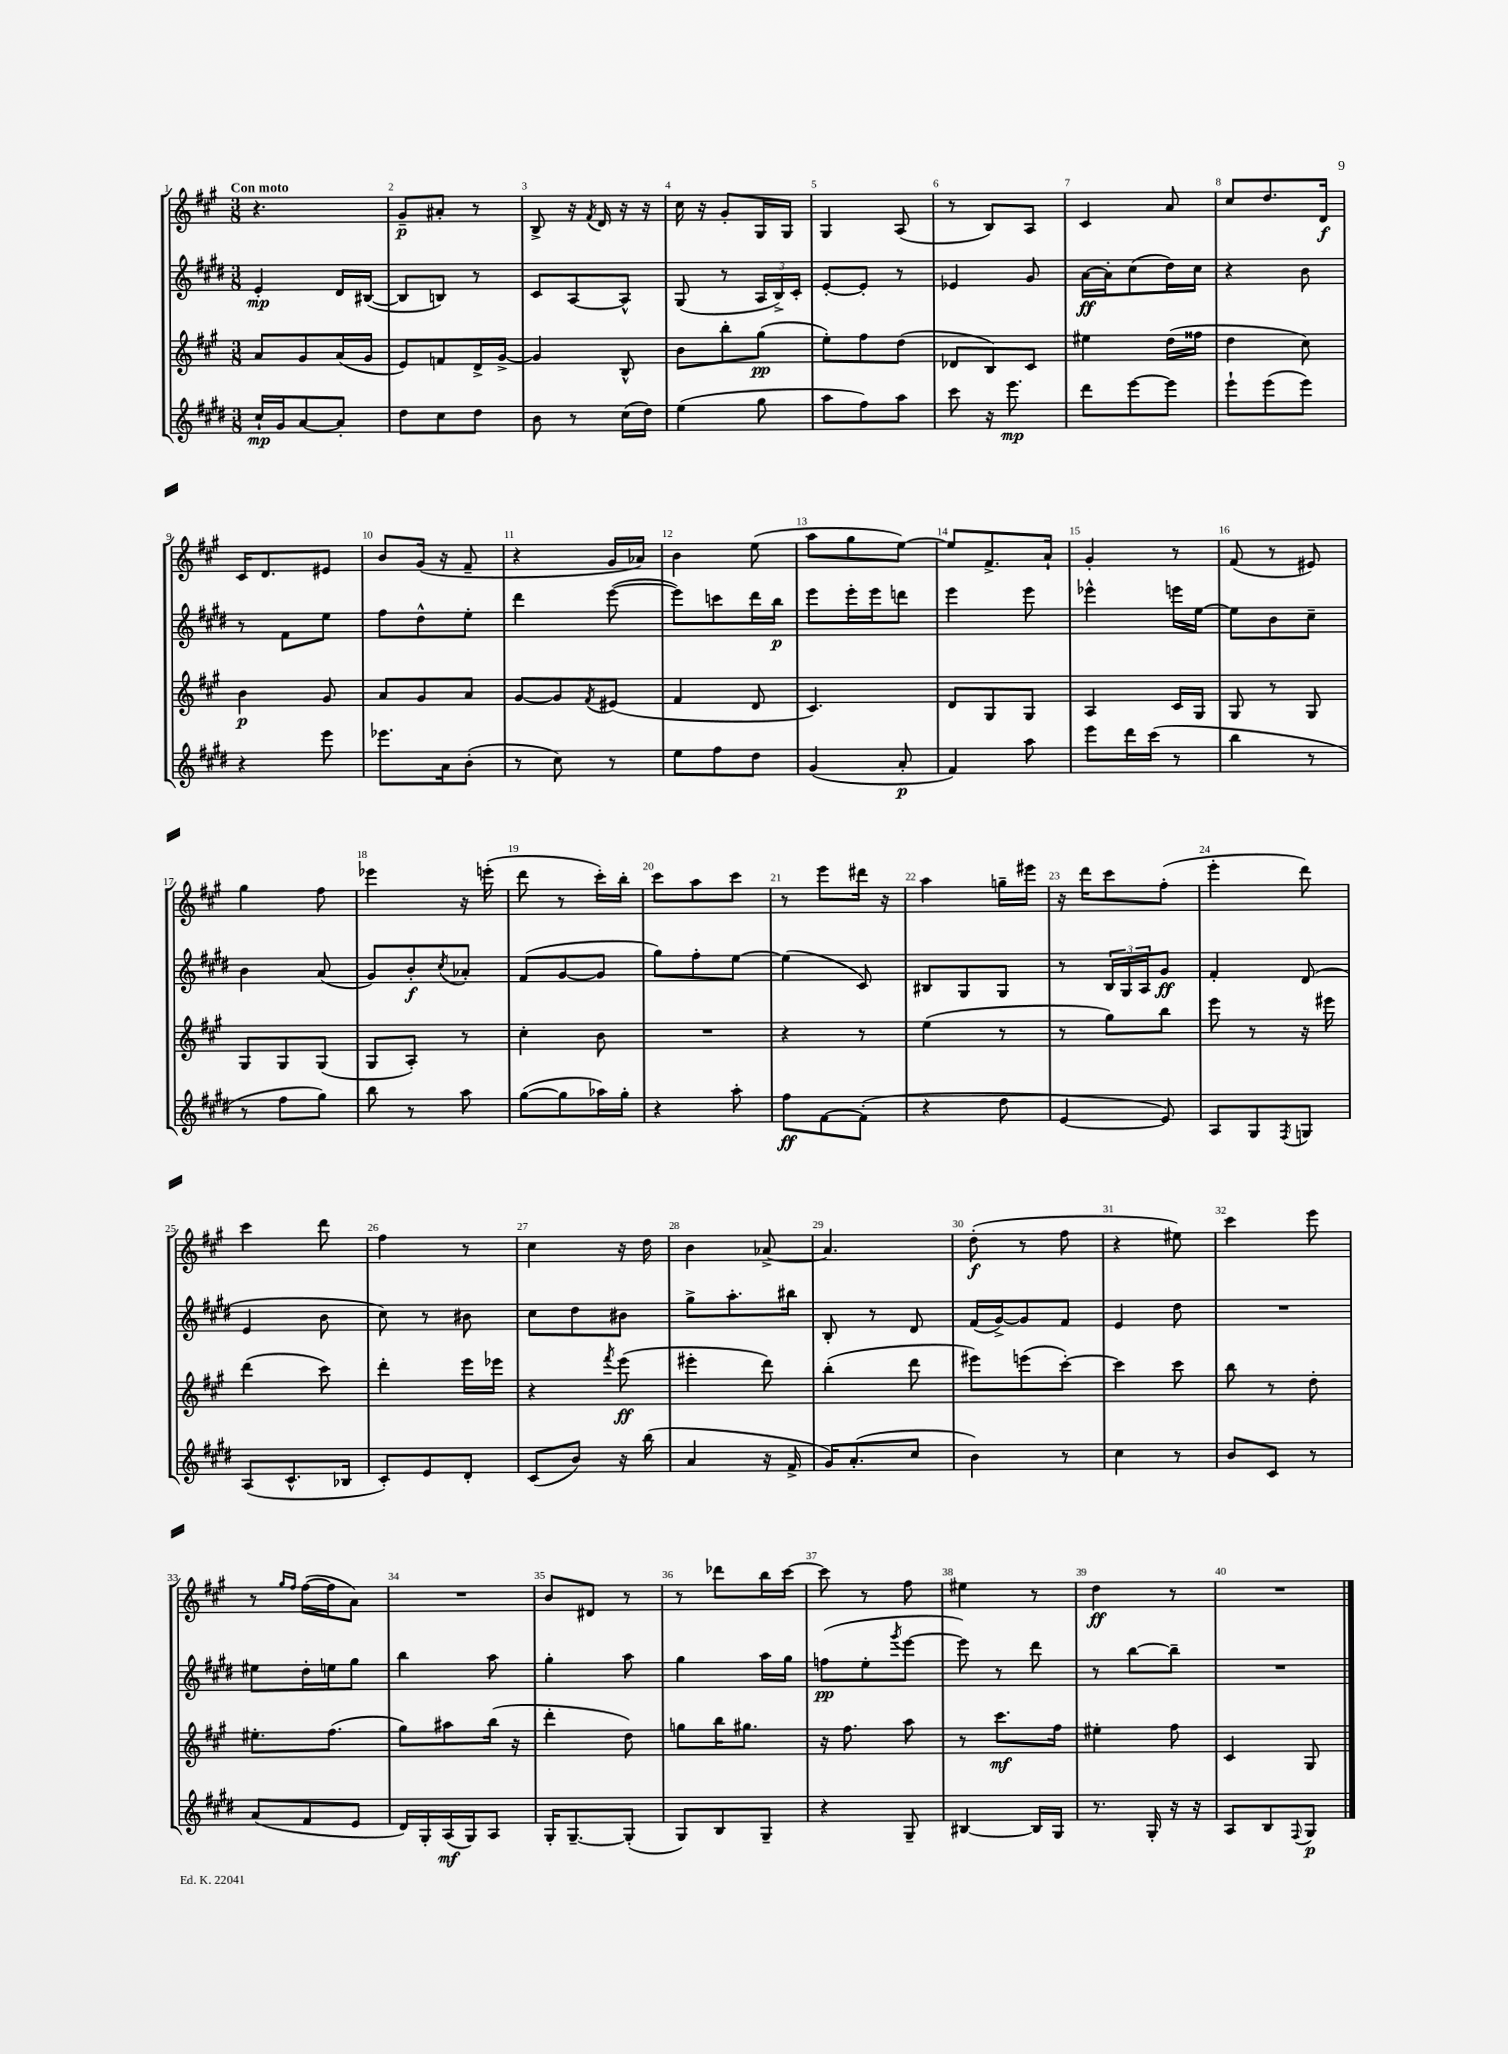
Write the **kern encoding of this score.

**kern	**dynam	**kern	**dynam	**kern	**dynam	**kern	**dynam
*part4	*part4	*part3	*part3	*part2	*part2	*part1	*part1
*staff4	*staff4	*staff3	*staff3	*staff2	*staff2	*staff1	*staff1
*clefG2	*	*clefG2	*	*clefG2	*	*clefG2	*
*k[f#c#g#d#]	*	*k[f#c#g#]	*	*k[f#c#g#d#]	*	*k[f#c#g#]	*
*M3/8	*	*M3/8	*	*M3/8	*	*M3/8	*
=1	=1	=1	=1	=1	=1	=1	=1
!	!	!	!	!	!	!LO:TX:a:B:t=Con moto	!
16cc#`/LL	mp	8a/L	.	4e'/	mp	4.r	.
16g#/J	.	.	.	.	.	.	.
[8a/	.	8g#/	.	.	.	.	.
8a'/J]	.	(16a/L	.	16d#/LL	.	.	.
.	.	16g#/JJ	.	([16B#X/JJ	.	.	.
=2	=2	=2	=2	=2	=2	=2	=2
8dd#\L	.	8e/L)	.	8B#/L]	.	8g#~/L	p
8cc#\	.	8fn/	.	8Bn/J)	.	8a#X'/J	.
8dd#\J	.	16d^/L	.	8r	.	8r	.
.	.	[16g#^/JJ	.	.	.	.	.
=3	=3	=3	=3	=3	=3	=3	=3
8b\	.	4g#/]	.	8c#/L	.	8B^/	.
8r	.	.	.	[8A/	.	16r	.
.	.	.	.	.	.	8qf#/	.
.	.	.	.	.	.	16d/	.
(16cc#\LL	.	8B^^/	.	8A^^/J]	.	16r	.
16dd#\JJ)	.	.	.	.	.	16r	.
=4	=4	=4	=4	=4	=4	=4	=4
(4ee\	.	8b\L	.	(8G#/	.	16cc#\	.
.	.	.	.	.	.	16r	.
.	.	8bb'\	.	8r	.	8g#'/L	.
8gg#\	.	(8gg#\J	pp	24A/LL	.	16G#/L	.
.	.	.	.	24B^/)	.	.	.
.	.	.	.	.	.	16G#/JJ	.
.	.	.	.	24c#'/JJ	.	.	.
=5	=5	=5	=5	=5	=5	=5	=5
8aa\L	.	8ee'\L)	.	[8e'/L	.	4G#/	.
8ff#\)	.	8ff#\	.	8e'/J]	.	.	.
8aa\J	.	(8dd\J	.	8r	.	(8A/	.
=6	=6	=6	=6	=6	=6	=6	=6
8ccc#\	.	8d-X/L	.	4e-X/	.	8r	.
16r	.	8B/)	.	.	.	8B/L)	.
8.eee\	mp	.	.	.	.	.	.
.	.	8c#/J	.	8g#/	.	8A/J	.
=7	=7	=7	=7	=7	=7	=7	=7
8ddd#\L	.	4ee#X\	.	[16a\LL	ff	4c#/	.
.	.	.	.	16a'\J]	.	.	.
[8eee\	.	.	.	(8cc#\	.	.	.
8eee\J]	.	(16dd\LL	.	16dd#\L)	.	8a/	.
.	.	16ff##X\JJ	.	16cc#\JJ	.	.	.
=8	=8	=8	=8	=8	=8	=8	=8
8eee`\L	.	4dd\	.	4r	.	8cc#/L	.
(8eee\	.	.	.	.	.	8.dd/	.
8eee\J)	.	8cc#\)	.	8b\	.	.	.
.	.	.	.	.	.	16d/Jk	f
!!LO:LB:g=z
=9	=9	=9	=9	=9	=9	=9	=9
4r	.	4b\	p	8r	.	16c#/KL	.
.	.	.	.	.	.	8.d/	.
.	.	.	.	8f#\L	.	.	.
8eee\	.	8g#/	.	8ee\J	.	8e#X/J	.
=10	=10	=10	=10	=10	=10	=10	=10
8.eee-X\L	.	8a/L	.	8ff#\L	.	8b/L	.
.	.	8g#/	.	8dd#^^\	.	(16g#/Jk	.
16a\k	.	.	.	.	.	16r	.
(8b'\J	.	8a/J	.	8ee'\J	.	8f#~/	.
=11	=11	=11	=11	=11	=11	=11	=11
8r	.	[8g#/L	.	4ddd#\	.	4r	.
8cc#\)	.	8g#/]	.	.	.	.	.
.	.	8qf#/	.	.	.	.	.
8r	.	(8e#X/J	.	([8eee\	.	16g#/LL	.
.	.	.	.	.	.	16a-X/JJ)	.
=12	=12	=12	=12	=12	=12	=12	=12
8ee\L	.	4f#/	.	8eee\L])	.	4b\	.
8ff#\	.	.	.	8cccn\	.	.	.
8dd#\J	.	8d/	.	16ddd#\L	.	(8ee\	.
.	.	.	.	16bb\JJ	p	.	.
=13	=13	=13	=13	=13	=13	=13	=13
(4g#/	.	4.c#/)	.	8eee\L	.	8aa\L	.
.	.	.	.	16eee'\L	.	8gg#\	.
.	.	.	.	16eee\J	.	.	.
8a'/	p	.	.	8dddn\J	.	[8ee\J)	.
=14	=14	=14	=14	=14	=14	=14	=14
4f#/)	.	8d/L	.	4eee\	.	8ee/L]	.
.	.	8G#/	.	.	.	8.f#^/	.
8aa\	.	8G#/J	.	8eee\	.	.	.
.	.	.	.	.	.	16a`/Jk	.
=15	=15	=15	=15	=15	=15	=15	=15
8eee\L	.	4A/	.	4eee-X^^\	.	4g#'/	.
16ddd#\L	.	.	.	.	.	.	.
(16ccc#\JJ	.	.	.	.	.	.	.
8r	.	16c#/LL	.	16eeen\LL	.	8r	.
.	.	16G#/JJ	.	[16ee\JJ	.	.	.
=16	=16	=16	=16	=16	=16	=16	=16
4bb\	.	8G#/	.	8ee\L]	.	(8f#/	.
.	.	8r	.	8b\	.	8r	.
8r	.	8G#/	.	8cc#~\J	.	8e#X/)	.
!!LO:LB:g=z
=17	=17	=17	=17	=17	=17	=17	=17
8r	.	8G#/L	.	4b\	.	4gg#\	.
8ff#\L	.	8G#/	.	.	.	.	.
8gg#\J)	.	(8G#/J	.	(8a/	.	8ff#\	.
=18	=18	=18	=18	=18	=18	=18	=18
8bb\	.	8G#/L	.	8g#/L)	.	4eee-X\	.
8r	.	8A'/J)	.	8b'/	f	.	.
.	.	.	.	8qcc#/	.	.	.
8aa\	.	8r	.	8a-X'/J	.	16r	.
.	.	.	.	.	.	(16eeen'\	.
=19	=19	=19	=19	=19	=19	=19	=19
([8gg#\L	.	4cc#'\	.	(8f#/L	.	8ddd\	.
8gg#\]	.	.	.	[8g#/	.	8r	.
16aa-X\L)	.	8b\	.	8g#/J]	.	16ccc#'\LL)	.
16gg#'\JJ	.	.	.	.	.	16bb'\JJ	.
=20	=20	=20	=20	=20	=20	=20	=20
4r	.	4.r	.	8gg#\L)	.	8ccc#\L	.
.	.	.	.	8ff#'\	.	8aa\	.
8aa'\	.	.	.	[8ee\J	.	8ccc#\J	.
=21	=21	=21	=21	=21	=21	=21	=21
8ff#\L	ff	4r	.	(4ee\]	.	8r	.
[8f#\	.	.	.	.	.	8eee\L	.
(8f#'\J]	.	8r	.	8c#/)	.	16ddd#X\Jk	.
.	.	.	.	.	.	16r	.
=22	=22	=22	=22	=22	=22	=22	=22
4r	.	(4ee\	.	8B#X/L	.	4aa\	.
.	.	.	.	8G#/	.	.	.
8dd#\	.	8r	.	8G#/J	.	16ggn~\LL	.
.	.	.	.	.	.	16eee#X\JJ	.
=23	=23	=23	=23	=23	=23	=23	=23
[4e/	.	8r	.	8r	.	16r	.
.	.	.	.	.	.	16ddd\KL	.
.	.	8gg#\L)	.	24B/LL	.	8ccc#\	.
.	.	.	.	24G#/	.	.	.
.	.	.	.	24A/J	.	.	.
8e/])	.	8bb\J	.	8g#/J	ff	(8ff#'\J	.
=24	=24	=24	=24	=24	=24	=24	=24
8A/L	.	8eee\	.	4f#'/	.	4eee'\	.
8G#/	.	8r	.	.	.	.	.
8qF#/	.	.	.	.	.	.	.
8Gn/J	.	16r	.	(8d#/	.	8ddd\)	.
.	.	16eee#X\	.	.	.	.	.
!!LO:LB:g=z
=25	=25	=25	=25	=25	=25	=25	=25
(8A/L	.	(4ddd\	.	4e/	.	4ccc#\	.
8.c#^^/	.	.	.	.	.	.	.
.	.	8ccc#\)	.	8b\	.	8ddd\	.
16B-X/Jk	.	.	.	.	.	.	.
=26	=26	=26	=26	=26	=26	=26	=26
8c#'/L)	.	4ddd'\	.	8cc#\)	.	4ff#\	.
8e/	.	.	.	8r	.	.	.
8d#'/J	.	16eee\LL	.	8b#X\	.	8r	.
.	.	16eee-X\JJ	.	.	.	.	.
=27	=27	=27	=27	=27	=27	=27	=27
(8c#/L	.	4r	.	8cc#\L	.	4cc#\	.
8b/J)	.	.	.	8dd#\	.	.	.
.	.	8qfff#/	.	.	.	.	.
16r	.	(8eee\	ff	8b#X\J	.	16r	.
(16bb\	.	.	.	.	.	16dd\	.
=28	=28	=28	=28	=28	=28	=28	=28
4a/	.	4eee#X'\	.	8gg#^\L	.	4b\	.
.	.	.	.	8.aa'\	.	.	.
16r	.	8ddd\)	.	.	.	[8a-X^/	.
16f#^/	.	.	.	16bb#X\Jk	.	.	.
=29	=29	=29	=29	=29	=29	=29	=29
16g#/KL)	.	(4bb'\	.	8B'/	.	4.a-/]	.
(8.a'/	.	.	.	.	.	.	.
.	.	.	.	8r	.	.	.
8cc#/J	.	8ddd\	.	8d#/	.	.	.
=30	=30	=30	=30	=30	=30	=30	=30
4b\)	.	8eee#X\L)	.	(16f#/LL	.	(8dd'\	f
.	.	.	.	[16g#^/J)	.	.	.
.	.	(8eeen\	.	8g#/]	.	8r	.
8r	.	[8ccc#'\J)	.	8f#/J	.	8ff#\	.
=31	=31	=31	=31	=31	=31	=31	=31
4cc#\	.	4ccc#\]	.	4e/	.	4r	.
8r	.	8ccc#\	.	8dd#\	.	8ee#X\)	.
=32	=32	=32	=32	=32	=32	=32	=32
8b/L	.	8bb\	.	4.r	.	4ccc#\	.
8c#/J	.	8r	.	.	.	.	.
8r	.	8dd'\	.	.	.	8eee\	.
!!LO:LB:g=z
=33	=33	=33	=33	=33	=33	=33	=33
(8a/L	.	8.ee#X'\L	.	8ee#X\L	.	8r	.
.	.	.	.	.	.	16qqgg#/LL	.
.	.	.	.	.	.	16qqff#/JJ	.
8f#/	.	.	.	16dd#'\L	.	([16ff#\LL	.
.	.	(8.ff#\J	.	16een\J	.	16ff#\J]	.
8e/J	.	.	.	8gg#\J	.	8a\J)	.
=34	=34	=34	=34	=34	=34	=34	=34
16d#/LL)	.	8gg#\L)	.	4bb\	.	4.r	.
16G#'/	.	.	.	.	.	.	.
(16A/	mf	8aa#X\	.	.	.	.	.
16G#/J)	.	.	.	.	.	.	.
8A/J	.	(16bb\Jk	.	8aa\	.	.	.
.	.	16r	.	.	.	.	.
=35	=35	=35	=35	=35	=35	=35	=35
16G#'/KL	.	4ddd'\	.	4gg#'\	.	8b/L	.
[8.G#~/	.	.	.	.	.	.	.
.	.	.	.	.	.	8d#X/J	.
(8G#'/J]	.	8dd\)	.	8aa\	.	8r	.
=36	=36	=36	=36	=36	=36	=36	=36
8G#/L)	.	8ggn\L	.	4gg#\	.	8r	.
8B/	.	16bb\K	.	.	.	8ddd-X\L	.
.	.	8.gg#X\J	.	.	.	.	.
8G#~/J	.	.	.	16aa\LL	.	16bb\L	.
.	.	.	.	16gg#\JJ	.	[16ccc#\JJ	.
=37	=37	=37	=37	=37	=37	=37	=37
4r	.	16r	.	(8ffn\L	pp	8ccc#\]	.
.	.	8.ff#\	.	.	.	.	.
.	.	.	.	8ee'\	.	8r	.
.	.	.	.	8qggg#/	.	.	.
8G#~/	.	8aa\	.	[8eee\J	.	8ff#\	.
=38	=38	=38	=38	=38	=38	=38	=38
[4B#X/	.	8r	.	8eee\])	.	4ee#X\	.
.	.	8.ccc#\L	mf	8r	.	.	.
16B#/LL]	.	.	.	8ddd#\	.	8r	.
16G#/JJ	.	16ff#\Jk	.	.	.	.	.
=39	=39	=39	=39	=39	=39	=39	=39
8.r	.	4ee#X'\	.	8r	.	4dd\	ff
.	.	.	.	[8bb\L	.	.	.
16G#'/	.	.	.	.	.	.	.
16r	.	8ff#\	.	8bb~\J]	.	8r	.
16r	.	.	.	.	.	.	.
=40	=40	=40	=40	=40	=40	=40	=40
8A/L	.	4c#/	.	4.r	.	4.r	.
8B/	.	.	.	.	.	.	.
8qqF#/	.	.	.	.	.	.	.
8G#/J	p	8G#/	.	.	.	.	.
==	==	==	==	==	==	==	==
*-	*-	*-	*-	*-	*-	*-	*-
